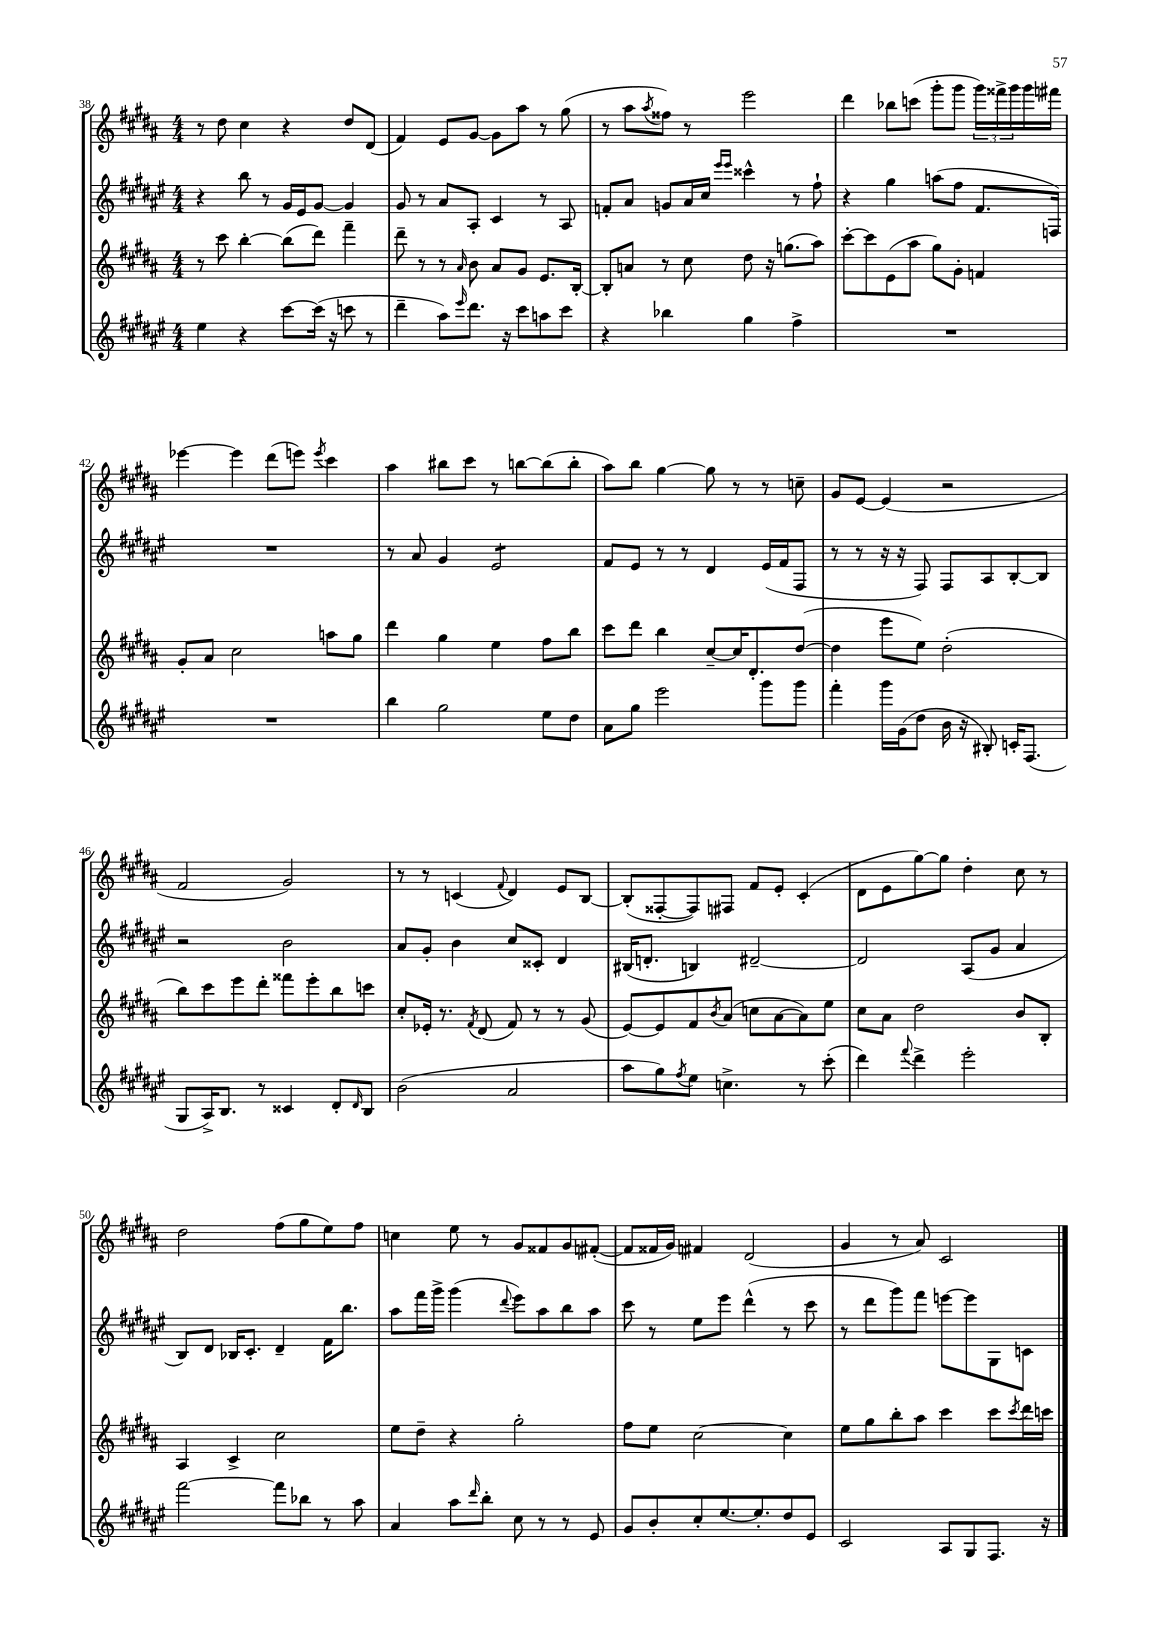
<<
\new StaffGroup <<
\new Staff = "s0" {
    \clef treble \key b \major \numericTimeSignature \time 4/4
    r8 dis''8 cis''4 r4 dis''8 dis'8( |
    fis'4) e'8 gis'8~ gis'8 ais''8 r8 gis''8( |
    r8 ais''8 \acciaccatura { ais''8 } fisis''8) r8 e'''2 |
    dis'''4 bes''8 c'''8( gis'''8-. gis'''8 \tuplet 3/2 { gis'''16) fisis'''16-> gis'''16 } gis'''16 fis'''16 |
    ees'''4~ ees'''4 dis'''8( e'''8) \acciaccatura { e'''8 } cis'''4 |
    ais''4 bis''8 cis'''8 r8 b''8~ b''8( b''8-. |
    ais''8) b''8 gis''4~ gis''8 r8 r8 c''8-- |
    gis'8 e'8~ e'4( r2 |
    fis'2 gis'2) |
    r8 r8 c'4( \appoggiatura { fis'8 } dis'4) e'8 b8~ |
    b8-.( fisis8~-. fisis8) fis8 fis'8 e'8-. cis'4-.( |
    dis'8 e'8 gis''8~) gis''8 dis''4-. cis''8 r8 |
    dis''2 fis''8( gis''8 e''8) fis''8 |
    c''4 e''8 r8 gis'8 fisis'8 gis'8 fis'8~-.( |
    fis'8 fisis'16 gis'16) fis'4 dis'2( |
    gis'4 r8 ais'8) cis'2 \bar "|." |
}
\new Staff = "s1" {
    \clef treble \key fis \major \numericTimeSignature \time 4/4
    r4 b''8 r8 gis'16 eis'16 gis'8~ gis'4 |
    gis'8 r8 ais'8 ais8-. cis'4 r8 ais8 |
    f'8-. ais'8 g'8 ais'16 cis''16 \grace { eis'''16 eis'''16 } cisis'''4-^ r8 fis''8-! |
    r4 gis''4 a''8( fis''8 fis'8. f16) |
    R1 |
    r8 ais'8 gis'4 eis'2:8 |
    fis'8 eis'8 r8 r8 dis'4 eis'16( fis'16 fis8 |
    r8 r8 r16 r16 fis8) fis8 ais8 b8~-. b8 |
    r2 b'2 |
    ais'8 gis'8-. b'4 cis''8 cisis'8-. dis'4 |
    bis16( d'8.-. b4) dis'2~-- |
    dis'2 ais8( gis'8 ais'4 |
    b8) dis'8 bes16 cis'8.-. dis'4-- fis'16 b''8. |
    ais''8 fis'''16 gis'''16-> gis'''4( \appoggiatura { dis'''8 } eis'''8) ais''8 b''8 ais''8 |
    cis'''8 r8 eis''8 eis'''8 dis'''4-^( r8 cis'''8 |
    r8 dis'''8 gis'''8) fis'''8 e'''8~ e'''8 gis8 c'8 \bar "|." |
}
\new Staff = "s2" {
    \clef treble \key b \major \numericTimeSignature \time 4/4
    r8 cis'''8 b''4~-. b''8( dis'''8) fis'''4-- |
    dis'''8-- r8 r8 \grace { ais'16 } b'8 ais'8 gis'8 e'8. b16~-. |
    b8-. a'8 r8 cis''8 dis''8 r16 g''8.( ais''8) |
    cis'''8~-. cis'''8 e'8( ais''8 gis''8) gis'8-. f'4 |
    gis'8-. ais'8 cis''2 a''8 gis''8 |
    dis'''4 gis''4 e''4 fis''8 b''8 |
    cis'''8 dis'''8 b''4 cis''8~-- cis''16 dis'8.-. dis''8~( |
    dis''4 e'''8 e''8) dis''2-.( |
    b''8) cis'''8 e'''8 dis'''8-. fisis'''8 e'''8-. b''8 c'''8 |
    cis''8-. ees'16-. r8. \acciaccatura { fis'8 } dis'8( fis'8) r8 r8 gis'8( |
    e'8~) e'8 fis'8 \acciaccatura { b'8 } ais'8( c''8 ais'8~ ais'8) e''8 |
    cis''8 ais'8 dis''2 b'8 b8-. |
    ais4 cis'4-> cis''2 |
    e''8 dis''8-- r4 gis''2-. |
    fis''8 e''8 cis''2~ cis''4 |
    e''8 gis''8 b''8-. ais''8 cis'''4 cis'''8 \acciaccatura { cis'''8 } dis'''16 c'''16 \bar "|." |
}
\new Staff = "s3" {
    \clef treble \key fis \major \numericTimeSignature \time 4/4
    eis''4 r4 cis'''8~ cis'''16( r16 c'''8 r8 |
    dis'''4-- ais''8) \grace { eis'''16 } dis'''8. r16 cis'''8 a''8 cis'''8 |
    r4 bes''4 gis''4 fis''4-> |
    R1 |
    R1 |
    b''4 gis''2 eis''8 dis''8 |
    ais'8 gis''8 eis'''2 gis'''8 gis'''8 |
    fis'''4-. gis'''16 gis'16( dis''8 b'16 r16 bis8-.) c'16-. fis8.( |
    gis8 ais16->) b8. r8 cisis'4 dis'8-. \grace { dis'16 } b8 |
    b'2( ais'2 |
    ais''8 gis''8) \acciaccatura { fis''8 } eis''8 c''4.-> r8 cis'''8-.( |
    dis'''4) \appoggiatura { fis'''8 } dis'''4-> eis'''2-. |
    fis'''2~ fis'''8 bes''8 r8 ais''8 |
    ais'4 ais''8 \grace { dis'''16 } b''8-. cis''8 r8 r8 eis'8 |
    gis'8 b'8-. cis''8-. eis''8.~ eis''8.-. dis''8 eis'8 |
    cis'2 ais8 gis8 fis8. r16 \bar "|." |
}
>>
>>
\layout { \context { \Score currentBarNumber = #38 } }
